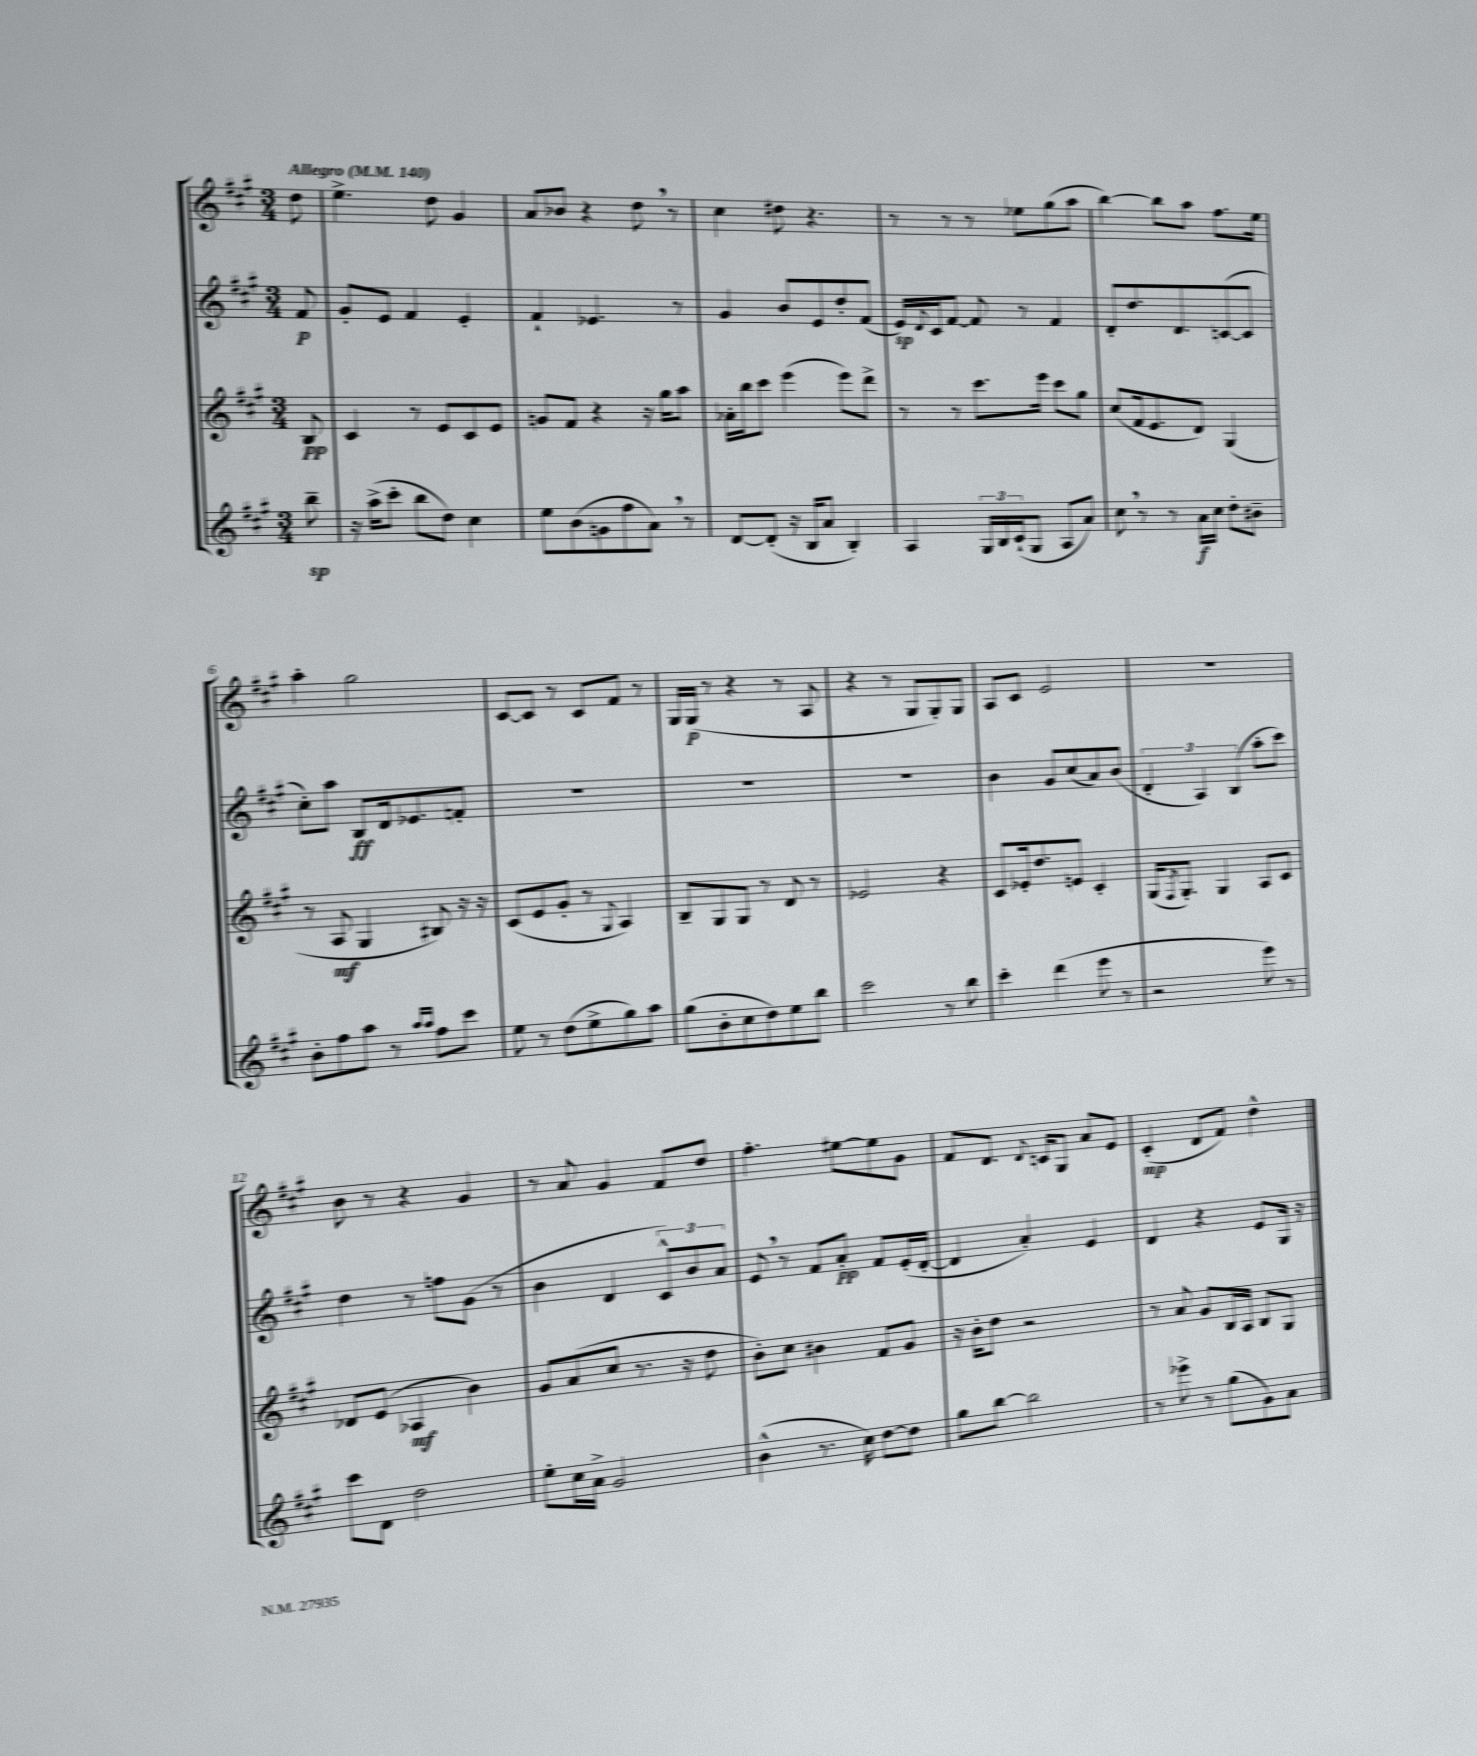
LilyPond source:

<<
\new StaffGroup <<
\new Staff = "s0" {
    \clef treble \key a \major \numericTimeSignature \time 3/4 \partial 8 \tempo "Allegro" 4 = 140
    d''8 |
    e''4.-> d''8 gis'4 |
    a'8 bes'8 r4 d''8 \breathe r8 |
    cis''4 dis''8 r4. |
    r8 r8 r8 ees''8 gis''8( a''8 |
    b''4~) b''8 a''8 fis''8. e''16 |
    a''4-. gis''2 |
    cis'8~ cis'8 r8 cis'8 fis'8 r8 |
    gis16 gis16\p( r8 r4 r8 a8 |
    r4 r8 gis8 gis8-.) gis8 |
    a8 cis'8 e'2 |
    R2. |
    b'8 r8 r4 gis'4 |
    r8 a'8 gis'4 fis'8 d''8 |
    fis''4.-. eis''8~ eis''8 gis'8 |
    fis'8 d'8. \appoggiatura { d'8 } c'16 gis8 a'8 e'8 |
    cis'4-.\mp( d'8 fis'8) d''4-^ \bar "|." |
}
\new Staff = "s1" {
    \clef treble \key a \major \numericTimeSignature \time 3/4 \partial 8
    fis'8\p |
    gis'8-. e'8 fis'4 e'4-. |
    fis'4-! ees'4. r8 |
    gis'4 b'8 e'8 d''8-. fis'8( |
    e'16\sp) \appoggiatura { d'8 } cis'16 fis'8~ fis'8 r8 fis'4 |
    d'8-. d''8. d'8. c'8~( c'8 |
    cis''8-.) a''8 b8\ff d'16 ees'8. f'8-. |
    R2. |
    R2. |
    R2. |
    b'4 gis'8 cis''8( a'8) b'8( |
    \tuplet 3/2 { d'4-. a4) b4( } a''8-. cis'''8) |
    d''4 r8 f''8 gis'8( r8 |
    b'4 d'4 \tuplet 3/2 { cis'8-^) b'8 a'8 } |
    e'8 \breathe r8 fis'8 a'8-.\pp fis'8 e'16-.( d'16~-. |
    d'4 a'4-.) e'4 |
    d'4 r4 e'8 gis16 r16 \bar "|." |
}
\new Staff = "s2" {
    \clef treble \key a \major \numericTimeSignature \time 3/4 \partial 8
    b8\pp |
    cis'4 r8 e'8 cis'8 e'8 |
    g'8 fis'8 r4 r16 gis''16 a''8 |
    aes'16-. b''16 cis'''8 e'''4( e'''8) d'''8-> |
    r8 r8 cis'''8. e'''16 cis'''8 gis''8 |
    cis''8( fis'16 e'8. d'8) gis4( |
    r8 a8\mf gis4 bis8) r16 r16 |
    cis'8( e'8 gis'8-. r8 \appoggiatura { gis8 } a4) |
    b8-- gis8 gis8 r8 d'8 r8 |
    ees'2 r4 |
    cis'8 ees'16-. d''8. e'8 cis'4-. |
    gis16( \acciaccatura { fis8 } gis8.-.) gis4 a8 cis'8 |
    des'8 e'8( aes4\mf b'4) |
    gis'8 a'8( cis''8 r8. r16 d''8 |
    b'8-.) cis''8 bis'4 fis'8 gis'8 |
    r16 b'16-. d''8 r2 |
    r8 a'8 gis'8 b16 a16 b8 gis8 \bar "|." |
}
\new Staff = "s3" {
    \clef treble \key a \major \numericTimeSignature \time 3/4 \partial 8
    b''8--\sp |
    r16 a''16->( cis'''8-. b''8 d''8) cis''4 |
    e''8 b'8( g'8 fis''8 a'8) \breathe r8 |
    d'8~ d'8-.( r16 b16 a'8 b4-.) |
    a4 \tuplet 3/2 { gis16 b16 cis'16-!( } gis8 a8 a'8) |
    cis''8 \breathe r8 r8 a'16\f cis''16 d''8-. bis'8-- |
    b'8-. fis''8 a''8 r8 \grace { a''16 a''16 } fis''8 cis'''8 |
    e''8 r8 d''8( e''8-> gis''8) a''8 |
    gis''8( b'8-. cis''8 d''8) e''8 b''8 |
    cis'''2 r8 b''8 |
    cis'''4-. d'''4( e'''8 r8 |
    r2 e'''8) r8 |
    cis'''8 d'8 d''2 |
    e''8-. cis''16 a'16-> gis'2 |
    b'4-^( r8. cis''16) d''8~ d''8 |
    gis''8 b''8~ b''2 |
    r8 ees'''8-> r8 gis''8( gis'8) a'8 \bar "|." |
}
>>
>>
